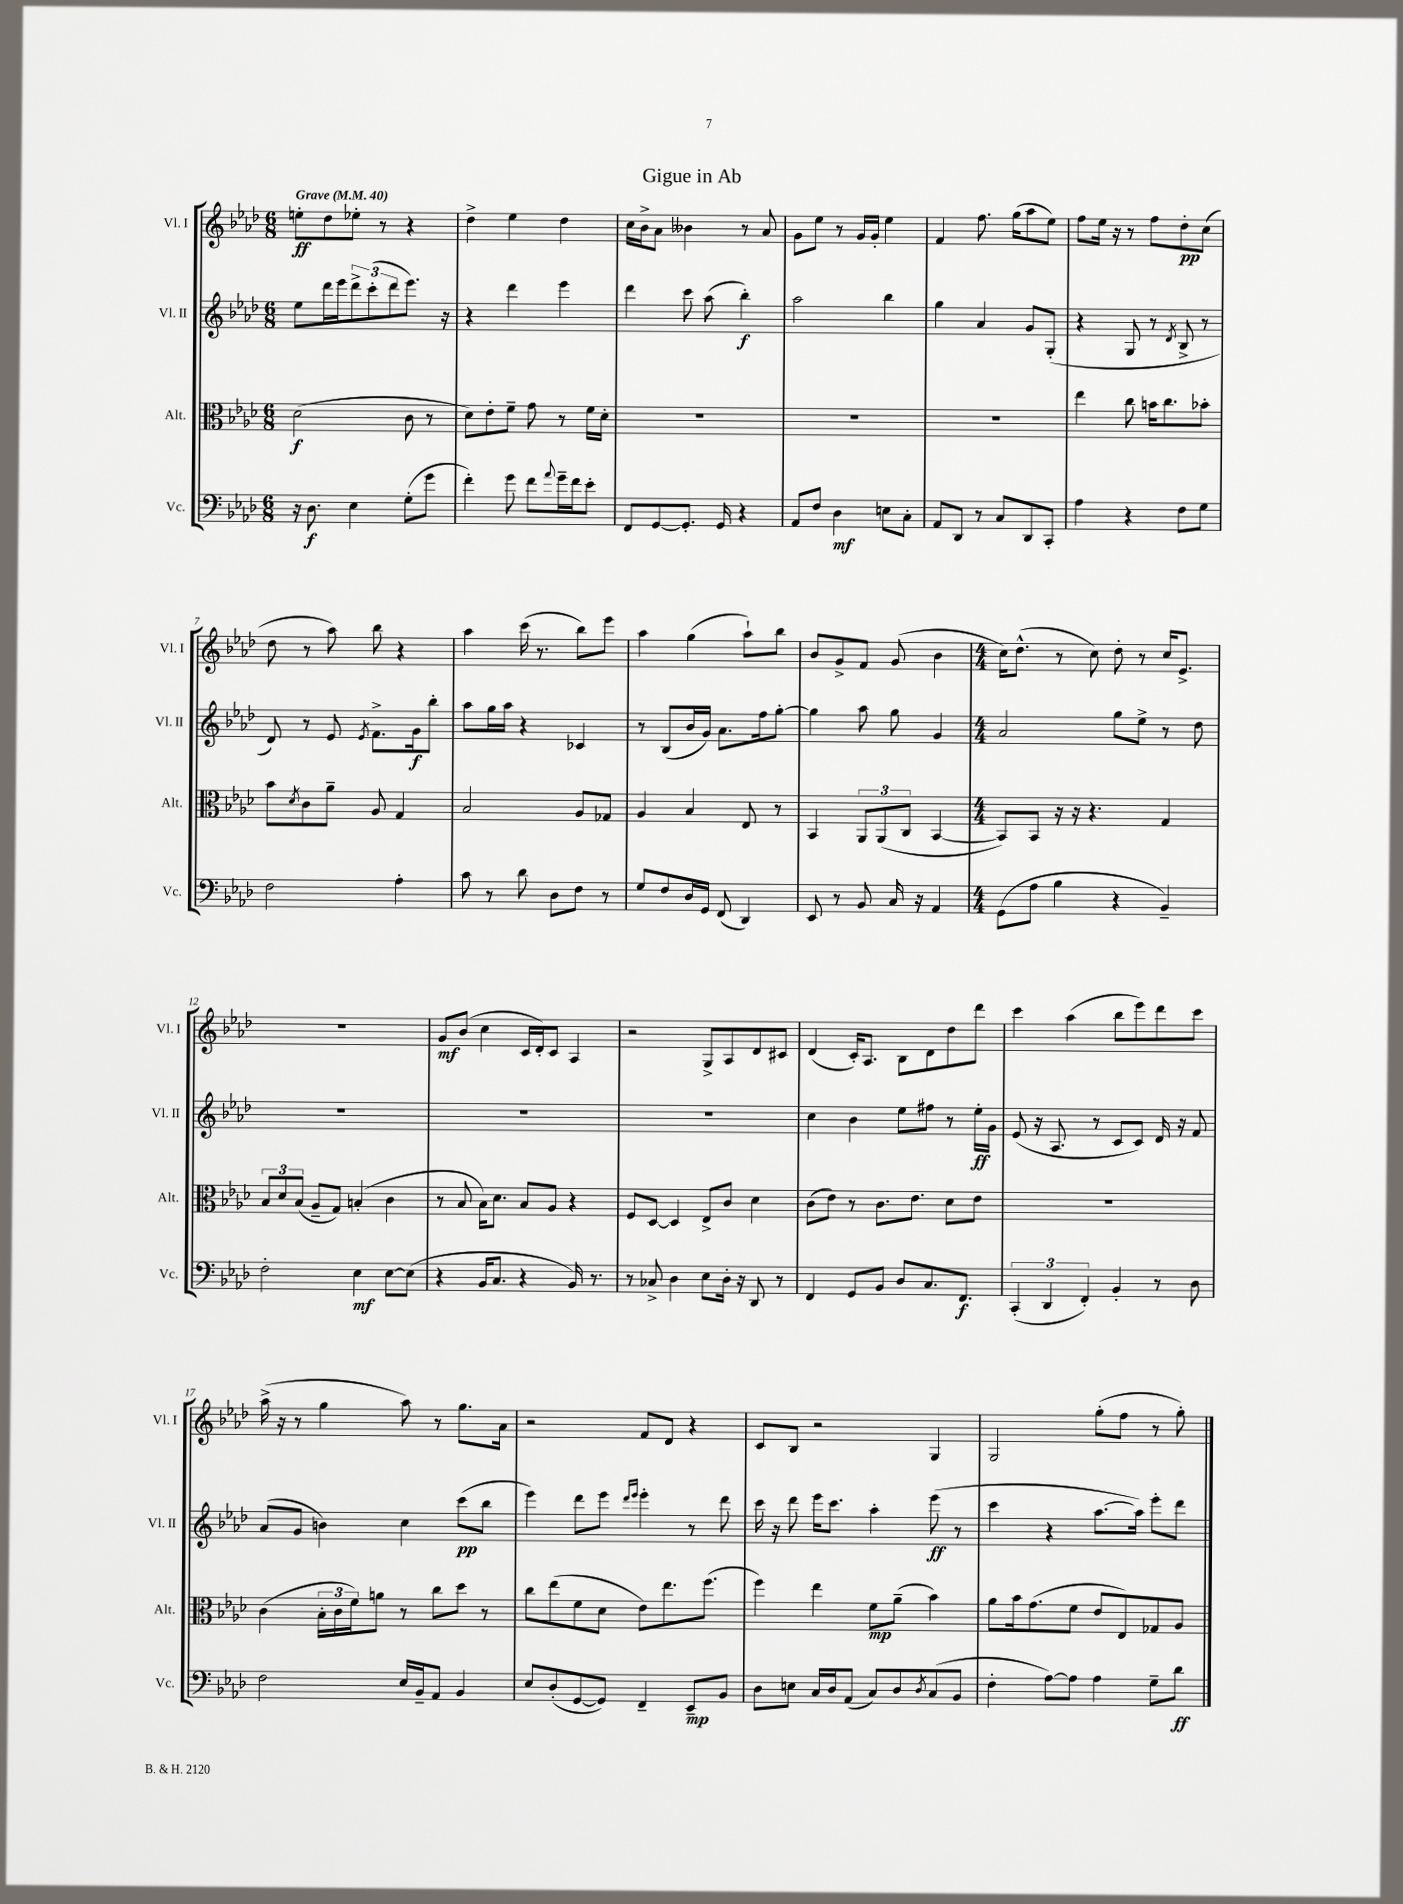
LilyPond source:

\header { title = "Gigue in Ab" }
<<
\new StaffGroup <<
\new Staff = "s0" \with { instrumentName = "Vl. I" shortInstrumentName = "Vl. I" } {
    \clef treble \key aes \major \numericTimeSignature \time 6/8 \tempo "Grave" 4 = 40
    e''8-.\ff des''8 ees''8-. r8 r4 |
    des''4-> ees''4 des''4 |
    c''16 bes'16-> aes'8 beses'4 r8 aes'8 |
    g'8 ees''8 r8 g'16 g'16-. ees''4 |
    f'4 f''8. g''16( aes''8 ees''8) |
    f''8 ees''16 r16 r8 f''8 des''8-.\pp c''8( |
    des''8 r8 aes''8) bes''8 r4 |
    aes''4 c'''16( r8. bes''8) ees'''8 |
    aes''4 g''4( aes''8-!) bes''8 |
    bes'8 g'8-> f'8 g'8( bes'4 |
    \numericTimeSignature \time 4/4 c''16) des''8.-^( r8 c''8) des''8-. r8 c''16 ees'8.-> |
    R1 |
    g'8\mf bes'8( c''4 c'16 des'16-.) c'8 aes4 |
    r2 g8-> aes8 des'8 cis'8 |
    des'4( c'16-.) aes8. bes8 des'8 des''8 des'''8 |
    c'''4 aes''4( bes''8 ees'''8) des'''8 c'''8 |
    aes''16->( r16 r8 g''4 aes''8) r8 g''8. aes'16 |
    r2 f'8 des'8 r4 |
    c'8 bes8 r2 g4 |
    g2 g''8-.( f''8 r8 g''8-.) \bar "|." |
}
\new Staff = "s1" \with { instrumentName = "Vl. II" shortInstrumentName = "Vl. II" } {
    \clef treble \key aes \major \numericTimeSignature \time 6/8
    ees''8 des'''16 ees'''16 \tuplet 3/2 { des'''8-> c'''8-.( des'''8 } ees'''8.) r16 |
    r4 des'''4 ees'''4 |
    des'''4 c'''8 aes''8( bes''4-.\f) |
    aes''2 bes''4 |
    g''4 aes'4 g'8 g8-.( |
    r4 g8 r8 \acciaccatura { des'8 } bes8-> r8 |
    des'8) r8 ees'8 \acciaccatura { ees'8 } f'8.-> g'16\f bes''8-. |
    aes''8 g''16 aes''16 r4 ces'4 |
    r8 bes8( bes'16 g'16) aes'8. f''16 g''8~-. |
    g''4 aes''8 g''8 g'4 |
    \numericTimeSignature \time 4/4 aes'2 g''8 ees''8-> r8 des''8 |
    R1 |
    R1 |
    R1 |
    c''4 bes'4 ees''8 fis''8 r8 ees''16-.\ff g'16 |
    ees'8( r16 aes8. r8 c'8 c'8) des'16 r16 f'8 |
    aes'8( g'8 b'4) c''4 c'''8\pp( bes''8 |
    ees'''4) des'''8 ees'''8 \grace { des'''16 ees'''16 } ees'''4-. r8 des'''8 |
    c'''16 r16 des'''8 ees'''16 c'''8. aes''4-. ees'''8\ff( r8 |
    c'''4 r4 aes''8.~ aes''16) ees'''8-. des'''8 \bar "|." |
}
\new Staff = "s2" \with { instrumentName = "Alt." shortInstrumentName = "Alt." } {
    \clef alto \key aes \major \numericTimeSignature \time 6/8
    des'2\f( c'8 r8 |
    des'8) ees'8-. f'8-- g'8 r8 f'16 des'16-. |
    R2. |
    R2. |
    R2. |
    ees''4 c''8 b'16 c''8. bes'8-. |
    bes'8 \acciaccatura { des'8 } c'8 aes'8-- aes8 g4 |
    bes2 aes8 ges8 |
    aes4 bes4 ees8 r8 |
    bes,4 \tuplet 3/2 { aes,8 aes,8( c8 } bes,4~ |
    \numericTimeSignature \time 4/4 bes,8) bes,8 r16 r16 r4. g4 |
    \tuplet 3/2 { bes8 des'8 bes8( } aes8-- g8) b4-.( c'4 |
    r8 bes8 bes16) des'8. bes8 aes8 r4 |
    f8 des8~ des4 ees8-> c'8 des'4 |
    c'8( ees'8) r8 c'8. ees'8. des'8 ees'8 |
    R1 |
    c'4( \tuplet 3/2 { bes16-. c'16 f'16) } a'8 r8 c''8 des''8 r8 |
    c''8 ees''8( f'8 des'8 ees'8) ees''8. f''8.( |
    f''4) ees''4 f'8\mp aes'8--( bes'4) |
    aes'8 bes'16 g'8.( f'8 ees'8 ees8) ges8 aes8 \bar "|." |
}
\new Staff = "s3" \with { instrumentName = "Vc." shortInstrumentName = "Vc." } {
    \clef bass \key aes \major \numericTimeSignature \time 6/8
    r16 des8.\f ees4 g8-.( g'8 |
    f'4-.) g'8 f'8 \appoggiatura { aes'8 } g'16-- f'16 ees'8-. |
    f,8 g,8~ g,8.-. g,16 r4 |
    aes,8 f8 des4\mf e8 c8-. |
    aes,8 des,8 r8 c8 des,8 c,8-. |
    aes4 r4 f8 g8 |
    f2 aes4-. |
    c'8 r8 des'8 des8 f8 r8 |
    g8 f8 des16 g,16 f,8( des,4) |
    ees,8 r8 bes,8 c16 r16 aes,4 |
    \numericTimeSignature \time 4/4 g,8( aes8 bes4 r4 bes,4--) |
    f2-. ees4\mf ees8~ ees8( |
    r4 bes,16 c8. r4 bes,16) r8. |
    r8 ces8-> des4 ees8 des16-. r16 des,8 r8 |
    f,4 g,8 bes,8 des8 c8. f,8.\f |
    \tuplet 3/2 { c,4-.( des,4 f,4-.) } bes,4-. r8 des8 |
    f2 ees16 bes,16-- aes,8 bes,4 |
    ees8 des8-.( g,8~ g,8) f,4-- ees,8--\mp bes,8 |
    des8 e8 c16 des16 aes,8( c8) des8 \acciaccatura { des8 } c8( bes,8 |
    f4-. aes8~) aes8 aes4 g8-- des'8\ff \bar "|." |
}
>>
>>
